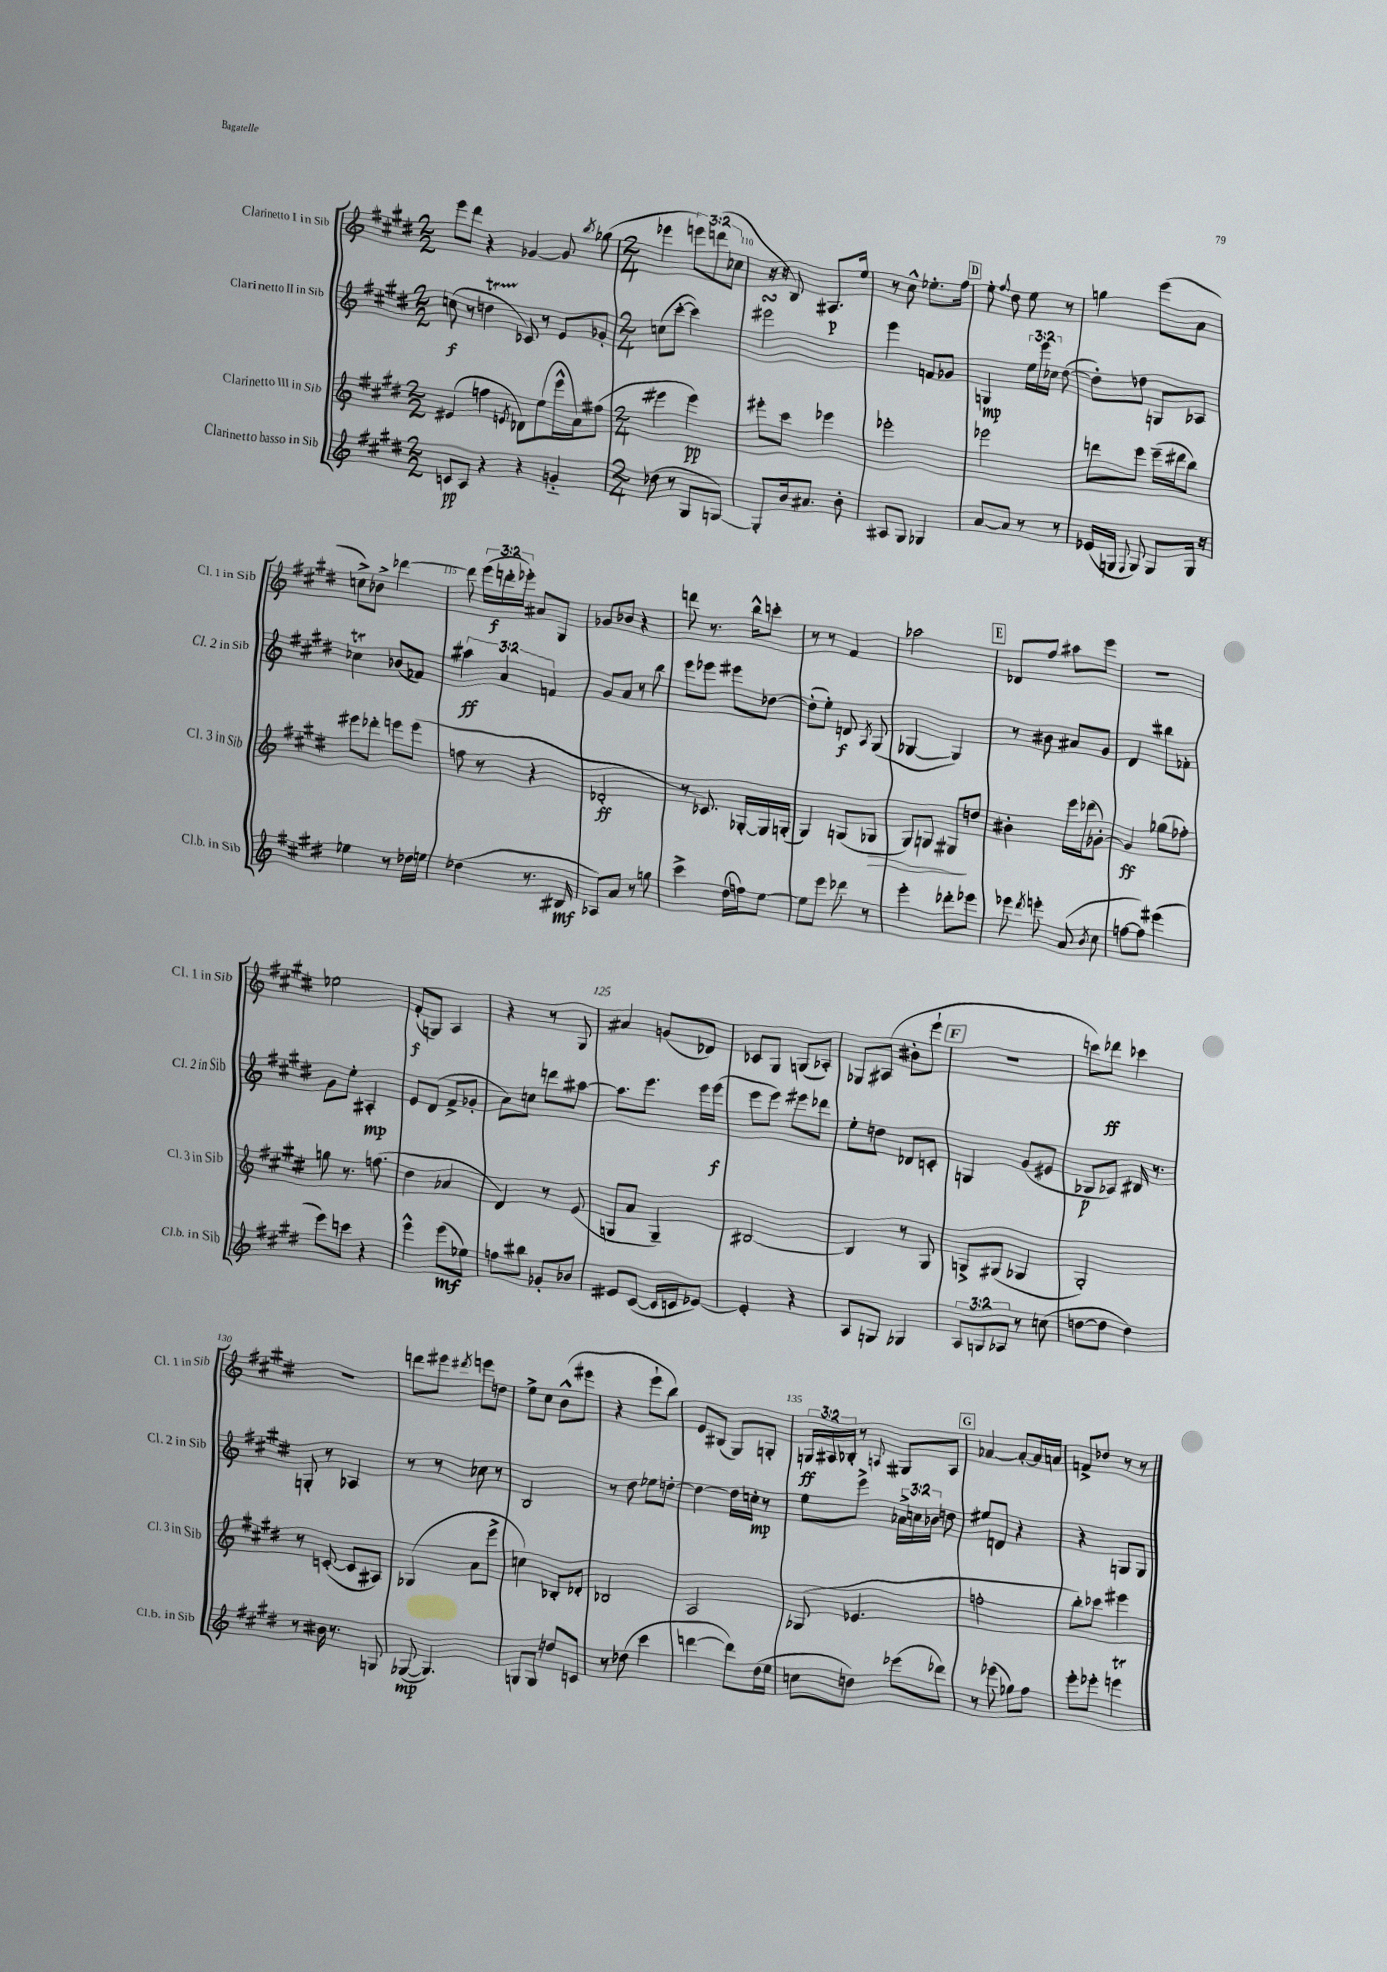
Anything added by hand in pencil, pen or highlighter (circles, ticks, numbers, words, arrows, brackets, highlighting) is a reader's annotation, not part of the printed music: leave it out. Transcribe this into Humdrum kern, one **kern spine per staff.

**kern	**dynam	**kern	**dynam	**kern	**dynam	**kern	**dynam
*part4	*part4	*part3	*part3	*part2	*part2	*part1	*part1
*staff4	*staff4	*staff3	*staff3	*staff2	*staff2	*staff1	*staff1
*I"Clarinetto basso in Sib	*	*I"Clarinetto III in Sib	*	*I"Clarinetto II in Sib	*	*I"Clarinetto I in Sib	*
*I'Cl.b. in Sib	*	*I'Cl. 3 in Sib	*	*I'Cl. 2 in Sib	*	*I'Cl. 1 in Sib	*
*clefG2	*	*clefG2	*	*clefG2	*	*clefG2	*
*k[f#c#g#d#]	*	*k[f#c#g#d#]	*	*k[f#c#g#d#]	*	*k[f#c#g#d#]	*
*M2/2	*	*M2/2	*	*M2/2	*	*M2/2	*
=108	=108	=108	=108	=108	=108	=108	=108
8cn/L	pp	(4e#X/	.	(8ccn\	f	8eee\L	.
8A/J	.	.	.	8r	.	8ddd#\J	.
4r	.	4ffn\	.	4ddnT\	.	4r	.
.	.	8qen/	.	.	.	.	.
4r	.	8d-X\L)	.	8c-X/)	.	[4g-X/	.
.	.	(8ee\	.	8r	.	.	.
4gn/	.	16eee^^\L	.	8e/L	.	8g-/]	.
.	.	16a\J)	.	.	.	.	.
.	.	.	.	.	.	8qbb/	.
.	.	(8ff#X\J	.	8g-X'/J	.	(8gg-X\	.
=109	=109	=109	=109	=109	=109	=109	=109
*M2/4	*	*M2/4	*	*M2/4	*	*M2/4	*
(8dd-X\	.	4eee#X\	.	(8ccn\L	.	4eee-X\	.
8r	.	.	.	[8ccc#'\J	.	.	.
8G#/L	.	4eee#\)	pp	4ccc#\])	.	12eeen\L)	.
.	.	.	.	.	.	(12dddn\	.
[8Gn/J)	.	.	.	.	.	.	.
.	.	.	.	.	.	12cc-X\J	.
=110	=110	=110	=110	=110	=110	=110	=110
8G'/L]	.	8eee#X'\L	.	2eee#XsSsS\	.	16r	.
.	.	.	.	.	.	16r	.
16b/k	.	8ccc#\J	.	.	.	8B/)	.
8.a#X/J	.	.	.	.	.	.	.
.	.	4eee-X\	.	.	.	8.A#X/L	p
8b'\	.	.	.	.	.	.	.
.	.	.	.	.	.	16ee/Jk	.
=111	=111	=111	=111	=111	=111	=111	=111
8A#X/L	.	2eee-X'\	.	4eee\	.	8r	.
8G#/J	.	.	.	.	.	8cc#^^\	.
4G-X/	.	.	.	8fn/L	.	8.ee-X'\L	.
.	.	.	.	8g-X/J	.	.	.
.	.	.	.	.	.	16ff#\Jk	.
!!LO:REH:place=s1:t=D
=112	=112	=112	=112	=112	=112	=112	=112
[8a/L	.	2eee-X\	.	4Gn/	mp	8ee'\	.
.	.	.	.	.	.	8qqff#/	.
8a/J]	.	.	.	.	.	8dd#\	.
8r	.	.	.	24ee\LL	.	8ee\	.
.	.	.	.	24eee\	.	.	.
.	.	.	.	24cc-X\JJ	.	.	.
8r	.	.	.	([8dd#\	.	8r	.
=113	=113	=113	=113	=113	=113	=113	=113
(16e-X/LL	.	8dddn\L	.	8dd#'\L])	.	4ggn\	.
16Gn/JJ	.	.	.	.	.	.	.
8qqF#/	.	.	.	.	.	.	.
8G/)	.	8eee\J	.	8dd-X\J	.	.	.
8G/L	.	(16eee~\LL	.	8Gn/L	.	(8eee\L	.
.	.	16ddd#X\J	.	.	.	.	.
16G/Jk	.	8bb\J)	.	8A-X/J	.	8a\J	.
16r	.	.	.	.	.	.	.
!!LO:LB:g=z
=114	=114	=114	=114	=114	=114	=114	=114
4ee-X\	.	8eee#X\L	.	4cc-XT\	.	8ccn^\L)	.
.	.	8ddd-X'\J	.	.	.	8b-X^\J	.
8r	.	8eeen\L	.	(8b-X/L	.	[4ddd-X\	.
16dd-X\LL	.	(8eee\J	.	8f-X/J)	.	.	.
16een\JJ	.	.	.	.	.	.	.
=115	=115	=115	=115	=115	=115	=115	=115
(4dd-X\	.	8ffn\	.	6aa#X\	ff	8ddd-\]	.
.	.	8r	.	.	.	(24eee\LL	.
.	.	.	.	6a/	.	24dddn'\	f
.	.	.	.	.	.	24eee-X'\JJ)	.
8.r	.	4r	.	.	.	8a#X/L	.
.	.	.	.	6fn/	.	.	.
.	.	.	.	.	.	8G#/J	.
16B#X/	mf	.	.	.	.	.	.
=116	=116	=116	=116	=116	=116	=116	=116
8A-X/L)	.	2d-X'/	ff	8g#/L	.	8g-X/L	.
8a/J	.	.	.	8a/J	.	8b-X/J	.
8r	.	.	.	8r	.	4r	.
8ggn\	.	.	.	8bb\	.	.	.
=117	=117	=117	=117	=117	=117	=117	=117
4ccc#^\	.	8r	.	8eee\L	.	8dddn\	.
.	.	8.c-X/)	.	8eee-X\J	.	8.r	.
(16dd#\LL	.	.	.	8eee#X\L	.	.	.
16ffn\J)	.	[16G-X'/LL	.	.	.	16bb^^\KL	.
[8ee\J	.	16G-/]	.	[8dd-X\J	.	8cccn'\J	.
.	.	(16Gn'/JJ	.	.	.	.	.
=118	=118	=118	=118	=118	=118	=118	=118
8ee\L]	.	4G#/)	.	(8dd-'\L]	.	8r	.
8eee\J	.	.	.	8ee'\J)	.	8r	.
8ddd-X\	.	(8Gn/L	.	8dn/	f	4f#/	.
.	.	.	.	8qA/	.	.	.
!	!	!	!LO:HP:b	!	!	!	!
8r	.	8G-X/J	>	(8G#/	.	.	.
=119	=119	=119	=119	=119	=119	=119	=119
4eee'\	.	8G#/L)	.	[4G-X/	.	2aa-X\	.
.	.	8Gn/J	.	.	.	.	.
8ddd-X'\L	.	8G#X/L	.	4G-/])	.	.	.
8eee-X\J	.	8ddn/J	]	.	.	.	.
!!LO:REH:place=s1:t=E
=120	=120	=120	=120	=120	=120	=120	=120
8eee-X\	.	4b#X'\	.	8r	.	8d-X/L	.
8qddd#/	.	.	.	.	.	.	.
8eeen'\	.	.	.	8b#X\	.	8ff#/J	.
(8a/	.	16eee\LL	.	8a#X/L	.	8aa#X\L	.
.	.	(16ddd-X\J	.	.	.	.	.
8qb/	.	.	.	.	.	.	.
8cc#\	.	[8g-X'\J)	.	8g#/J	.	8eee\J	.
=121	=121	=121	=121	=121	=121	=121	=121
[8ffn\L	.	4g-/]	ff	4d#/	.	2r	.
8ff\J])	.	.	.	.	.	.	.
(4eee#X\	.	(8gg-X\L	.	8bb#X\L	.	.	.
.	.	8ff-X'\J)	.	8f-X'\J	.	.	.
!!LO:LB:g=z
=122	=122	=122	=122	=122	=122	=122	=122
8eee\L)	.	8ggn\	.	8g#\L	.	2ee-X\	.
8cccn\J	.	8.r	.	8ee'\J	.	.	.
4r	.	.	.	4A#X'/	mp	.	.
.	.	(8.ffn\	.	.	.	.	.
=123	=123	=123	=123	=123	=123	=123	=123
4eee^^\	.	4dd#\	.	8e/L	.	(8f#'/L	f
.	.	.	.	(8d#/J	.	8Gn/J)	.
(8eee\L	mf	4a-X/	.	8f#^/L	.	4A/	.
8ee-X\J)	.	.	.	8g-X'/J	.	.	.
=124	=124	=124	=124	=124	=124	=124	=124
8ffn\L	.	4d#/)	.	8a\L)	.	4r	.
8bb#X\J	.	.	.	8ccn\J	.	.	.
8g-X'/L	.	8r	.	8dddn\L	.	8r	.
8b-X/J	.	(8e/	.	[8aa#X\J	.	8G#/	.
=125	=125	=125	=125	=125	=125	=125	=125
8e#X/L	.	8Gn/L	.	8.aa#\L]	.	4a#X/	.
([8c#/J	.	8a/J	.	.	.	.	.
.	.	.	.	8.eee\J	.	.	.
16c#/LL]	.	4G~/)	.	.	.	(8gn/L	.
16cn/J	.	.	.	.	.	.	.
[8e-X/J)	.	.	.	16eee\LL	.	8d-X/J)	.
.	.	.	.	(16eee\JJ	f	.	.
=126	=126	=126	=126	=126	=126	=126	=126
4e-'/]	.	[2B#X/	.	8eee\L	.	8c-X/L	.
.	.	.	.	8eee\J)	.	8G#/J	.
4r	.	.	.	8eee#X\L	.	(8Gn/L	.
.	.	.	.	8ddd-X\J	.	8A-X'/J)	.
=127	=127	=127	=127	=127	=127	=127	=127
8A/L	.	4B#/]	.	8ee'\L	.	8G-X/L	.
8Gn/J	.	.	.	8ddn\J	.	(8A#X/J	.
4G-X/	.	8r	.	8d-X/L	.	8b#X'\L	.
.	.	8G#/	.	8cn'/J	.	8eee`\J	.
!!LO:REH:place=s1:t=F
=128	=128	=128	=128	=128	=128	=128	=128
12A/L	.	8Gn^/L	.	4Gn/	.	2r	.
12Gn/	.	.	.	.	.	.	.
.	.	(8G#X/J	.	.	.	.	.
12A-X/J	.	.	.	.	.	.	.
8r	.	4G-X/	.	(8g#/L	.	.	.
(8ccn\	.	.	.	8e#X/J	.	.	.
=129	=129	=129	=129	=129	=129	=129	=129
[8ddn\L	.	2G#'/)	.	8G-X/L	p	8cccn\L)	.
8dd\J]	.	.	.	8A-X/J)	.	8ddd-X\J	ff
4dd\)	.	.	.	16B#X/	.	4ccc-X\	.
.	.	.	.	8.r	.	.	.
!!LO:LB:g=z
=130	=130	=130	=130	=130	=130	=130	=130
8r	.	8r	.	8Gn'/	.	2r	.
16b#X\	.	([8cn'/	.	8r	.	.	.
8.r	.	.	.	.	.	.	.
.	.	8c/L]	.	4A-X/	.	.	.
8Gn/	.	8A#X/J)	.	.	.	.	.
=131	=131	=131	=131	=131	=131	=131	=131
([8G-X/	mp	(4G-X/	.	8r	.	8dddn\L	.
4.G-/])	.	.	.	8r	.	8eee#X\J	.
.	.	.	.	.	.	8qddd#X/	.
.	.	8a\L	.	8cc-X\	.	8eeen\L	.
.	.	8eee^\J	.	8r	.	8ddn\J	.
=132	=132	=132	=132	=132	=132	=132	=132
8Gn/L	.	4ccn\)	.	2B/	.	8ee^\L	.
8G/J	.	.	.	.	.	8cc#\J	.
8ddn/L	.	8B-X'/L	.	.	.	(8b^^\L	.
8cn/J	.	8d-X'/J	.	.	.	8eee#X\J	.
=133	=133	=133	=133	=133	=133	=133	=133
8r	.	2B-X/	.	8r	.	4r	.
(8dd-X\	.	.	.	8dd#\	.	.	.
4ccc#\	.	.	.	8ee-X\L	.	8eee`\L	.
.	.	.	.	[8ddn'\J	.	8bb\J)	.
=134	=134	=134	=134	=134	=134	=134	=134
[4dddn\	.	2A/	.	4dd\_	.	8e/L	.
.	.	.	.	.	.	(8B#X/J	.
8ddd\L])	.	.	.	16dd\LL]	.	8G#/L)	.
.	.	.	.	16ccn'\JJ	mp	.	.
(16dd#\L	.	.	.	8r	.	8Gn'/J	.
16ee\JJ	.	.	.	.	.	.	.
=135	=135	=135	=135	=135	=135	=135	=135
8ccn\L	.	(8G-X/	.	8ee\L	.	24Gn/LL	ff
.	.	.	.	.	.	24A#X/	.
.	.	.	.	.	.	24B-X'/JJ	.
8ddn\J)	.	4.e-X/	.	8eee^\J	.	8r	.
.	.	.	.	.	.	8qqAn/	.
(8eee-X\L	.	.	.	24a-X^\LL	.	8G#X/L	.
.	.	.	.	24ccn\	.	.	.
.	.	.	.	24b-X\JJ	.	.	.
8ddd-X\J)	.	.	.	8ddn\	.	8A/J	.
!!LO:REH:place=s1:t=G
=136	=136	=136	=136	=136	=136	=136	=136
8r	.	2ffn'\	.	8ee#X/L	.	[4a-X/	.
(8eee-X\	.	.	.	8dn/J	.	.	.
8gg-X\L)	.	.	.	4r	.	8a-'/L_	.
8ff#\J	.	.	.	.	.	16a-/L]	.
.	.	.	.	.	.	16an/JJ	.
=137	=137	=137	=137	=137	=137	=137	=137
8eee'\L	.	8bb'\L)	.	4r	.	8fn^/L	.
8eee-X'\J	.	8ccc-X\J	.	.	.	8dd-X/J	.
4eeenT\	.	4eee#X\	.	8Gn/L	.	8r	.
.	.	.	.	8G/J	.	8r	.
==	==	==	==	==	==	==	==
*-	*-	*-	*-	*-	*-	*-	*-
